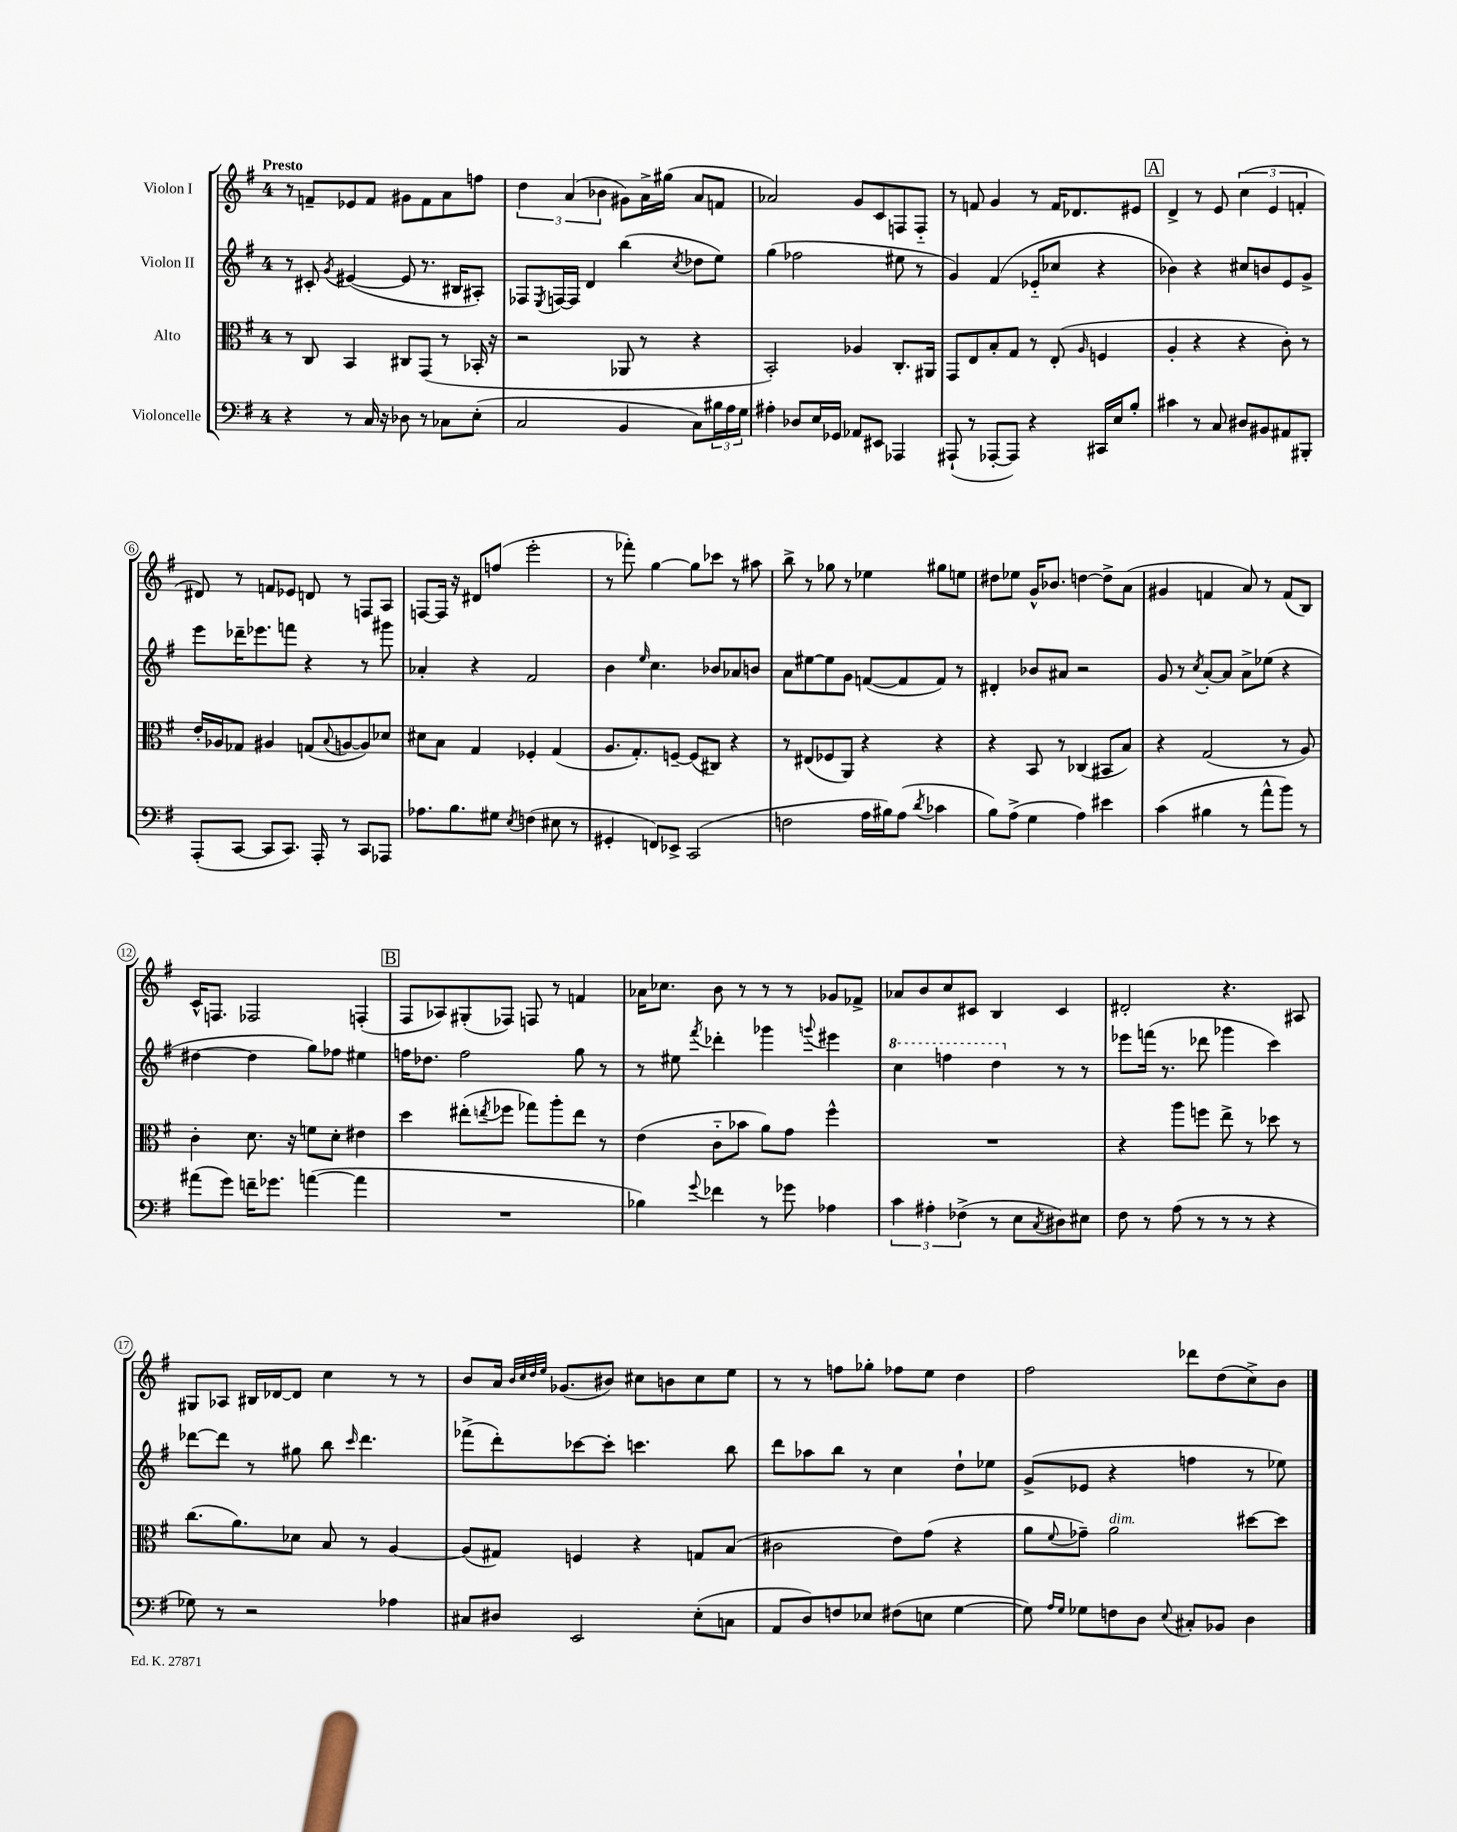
<<
\new StaffGroup <<
\new Staff = "s0" \with { instrumentName = "Violon I" } {
    \clef treble \key g \major \once \override Staff.TimeSignature.style = #'single-digit \time 4/4 \tempo "Presto"
    r8 f'8-- ees'8 f'8 gis'8 f'8 a'8 f''8 |
    \tuplet 3/2 { d''4 a'4( bes'4 } gis'8) a'16-> gis''16( a'8 f'8 |
    aes'2) g'8 c'8 f8 f8-_ |
    r8 f'8 g'4 r8 f'16 des'8. eis'8 |
    \mark \markup { \box "A" } d'4-> r8 e'8 \tuplet 3/2 { c''4( e'4 f'4-. } |
    dis'8) r8 f'8 ees'8 d'8 r8 f8 a8 |
    f8~ f16 r16 dis'8 f''8( e'''2-. |
    r8 fes'''8-.) g''4~ g''8 ces'''8 r8 ais''8 |
    b''8-> r8 ges''8 r8 ees''4 gis''8 e''8 |
    dis''8 ees''8 g'16-^ bes'8. d''4~ d''8-> a'8( |
    gis'4 f'4 a'8) r8 f'8( b8) |
    c'16-^ f8. fes2 f4-.( |
    \mark \markup { \box "B" } fis8 aes8) gis8-.( fes8) f8 r8 f'4 |
    aes'16 ces''8. b'8 r8 r8 r8 ges'8 fes'8-> |
    aes'8 b'8 c''8 cis'8 b4 cis'4 |
    dis'2-. r4. ais8 |
    gis8 aes8 bis16 des'16~ des'8 c''4 r8 r8 |
    b'8 a'16 \grace { b'32 c''32 d''32 e''32 } ges'8.( bis'8) cis''8 b'8 cis''8 e''8 |
    r8 r8 f''8 ges''8-. fes''8 e''8 d''4 |
    fis''2 des'''8 d''8( c''8->) b'8 \bar "|." |
}
\new Staff = "s1" \with { instrumentName = "Violon II" } {
    \clef treble \key g \major \once \override Staff.TimeSignature.style = #'single-digit \time 4/4
    r8 cis'8-. \acciaccatura { g'8 } eis'4~( eis'8 r8. bis16 ais8-.) |
    fes8 \acciaccatura { e8 } f16~ f16 d'4 b''4( \acciaccatura { c''8 } des''8 e''8) |
    g''4( fes''2 eis''8 r8 |
    g'4) fis'4( ees'8-_ ces''8 r4 |
    \mark \markup { \box "A" } bes'4) r4 cis''8 b'8 e'8 g'8-> |
    e'''8 des'''16-- ees'''8. f'''8 r4 r8 gis'''8 |
    aes'4-. r4 fis'2 |
    b'4 \grace { e''16 } c''4. bes'8 aes'8 b'8 |
    a'8 eis''8~ eis''8 g'8 f'8~( f'8 f'8) r8 |
    dis'4-. bes'8 ais'8 r2 |
    g'8 r8 \acciaccatura { c''8 } a'8~-. a'8 a'8-> ees''8( r4 |
    dis''4~ dis''4 g''8) fes''8 eis''4 |
    \mark \markup { \box "B" } f''16 des''8. f''2 g''8 r8 |
    r8 eis''8 \acciaccatura { fis'''8 } des'''4-. ges'''4 \appoggiatura { g'''8 } eis'''4 |
    \ottava #1 c'''4 f'''4 d'''4 \ottava #0 r8 r8 |
    ees'''8 f'''16( r8. des'''8 ges'''4 c'''4) |
    des'''8~ des'''8 r8 gis''8 b''8 \grace { c'''16 } des'''4. |
    fes'''8->( d'''8-.) ces'''8~ ces'''8-. c'''4. b''8 |
    d'''8 aes''8 b''8 r8 c''4 d''8-! ees''8 |
    g'8->( ees'8 r4 f''4 r8 ees''8) \bar "|." |
}
\new Staff = "s2" \with { instrumentName = "Alto" } {
    \clef alto \key g \major \once \override Staff.TimeSignature.style = #'single-digit \time 4/4
    r8 c8 b,4 cis8 g,8( r8 bes,16-. r16 |
    r2 aes,8 r8 r4 |
    b,2-.) aes4 c8.-. ais,16 |
    g,8 e8 b8-. g8 r8 e8-.( \grace { a16 } f4 |
    \mark \markup { \box "A" } a4-. r4 r4 c'8-.) r8 |
    e'16-. aes16 ges8 ais4 g8( \appoggiatura { b8 } a8~ a8) des'8 |
    dis'8 b8 g4 fes4-. g4( |
    a8. g8.-.) f8~-- f8( cis8) r4 |
    r8 eis8( fes8 a,8) r4 r4 |
    r4 b,8 r8 ces4( bis,8 b8) |
    r4 g2( r8 a8) |
    c'4-. d'8. r16 f'8 d'8-. eis'4 |
    \mark \markup { \box "B" } d''4 eis''8-.( \acciaccatura { e''8 } fes''8 ges''8) a''8-. e''8 r8 |
    e'4( c'8-_ bes'8 a'8) g'8 fis''4-^ |
    R1 |
    r4 a''8 f''8 e''8-> r8 des''8 r8 |
    c''8.( a'8.) des'8 b8 r8 a4~ |
    a8( gis8) f4 r4 g8 b8( |
    cis'2 e'8) g'8( r4 |
    a'8 \appoggiatura { fis'8 } ges'8--) a'2^\markup { \italic "dim." } dis''8~ dis''8 \bar "|." |
}
\new Staff = "s3" \with { instrumentName = "Violoncelle" } {
    \clef bass \key g \major \once \override Staff.TimeSignature.style = #'single-digit \time 4/4
    r4 r8 c16 r16 des8 r8 ces8 e8-.( |
    c2 b,4 c8) \tuplet 3/2 { bis16 a16 g16 } |
    ais4-. des8 e16 ges,16 aes,8 eis,8 aes,,4 |
    ais,,8-!( r8 aes,,8~-. aes,,8) r4 cis,16 e16 b8-. |
    \mark \markup { \box "A" } cis'4 r8 c8 dis8 bis,8 ais,8 bis,,8-. |
    a,,8-.( c,8~ c,8 c,8.) a,,16-. r8 c,8 aes,,8 |
    aes8. b8. gis8 \acciaccatura { e8 } f4( eis8 r8 |
    gis,4-. f,8) ees,8-> c,2( |
    f2 a16 bis16) a8( \acciaccatura { d'8 } ces'4 |
    b8) a8->( g4 a4) eis'4 |
    c'4( bis4 r8 a'8-^ b'8) r8 |
    ais'8( g'8) f'16-- ges'8. a'4~( a'4 |
    \mark \markup { \box "B" } R1 |
    bes4) \appoggiatura { g'8 } fes'4 r8 ges'8 aes4 |
    \tuplet 3/2 { c'4 ais4-. fes4->( } r8 e8 \acciaccatura { c8 } dis8) eis8 |
    fis8 r8 a8( r8 r8 r8 r4 |
    ges8) r8 r2 aes4 |
    cis8 dis8 e,2 e8-.( c8 |
    a,8 d8) f8 ees8 fis8( e8 g4~ |
    g8) \grace { a16 g16 } ges8 f8 d8 \appoggiatura { e8 } cis8-. bes,8 d4 \bar "|." |
}
>>
>>
\layout { \context { \Score \override BarNumber.stencil = #(make-stencil-circler 0.1 0.3 ly:text-interface::print) } }
